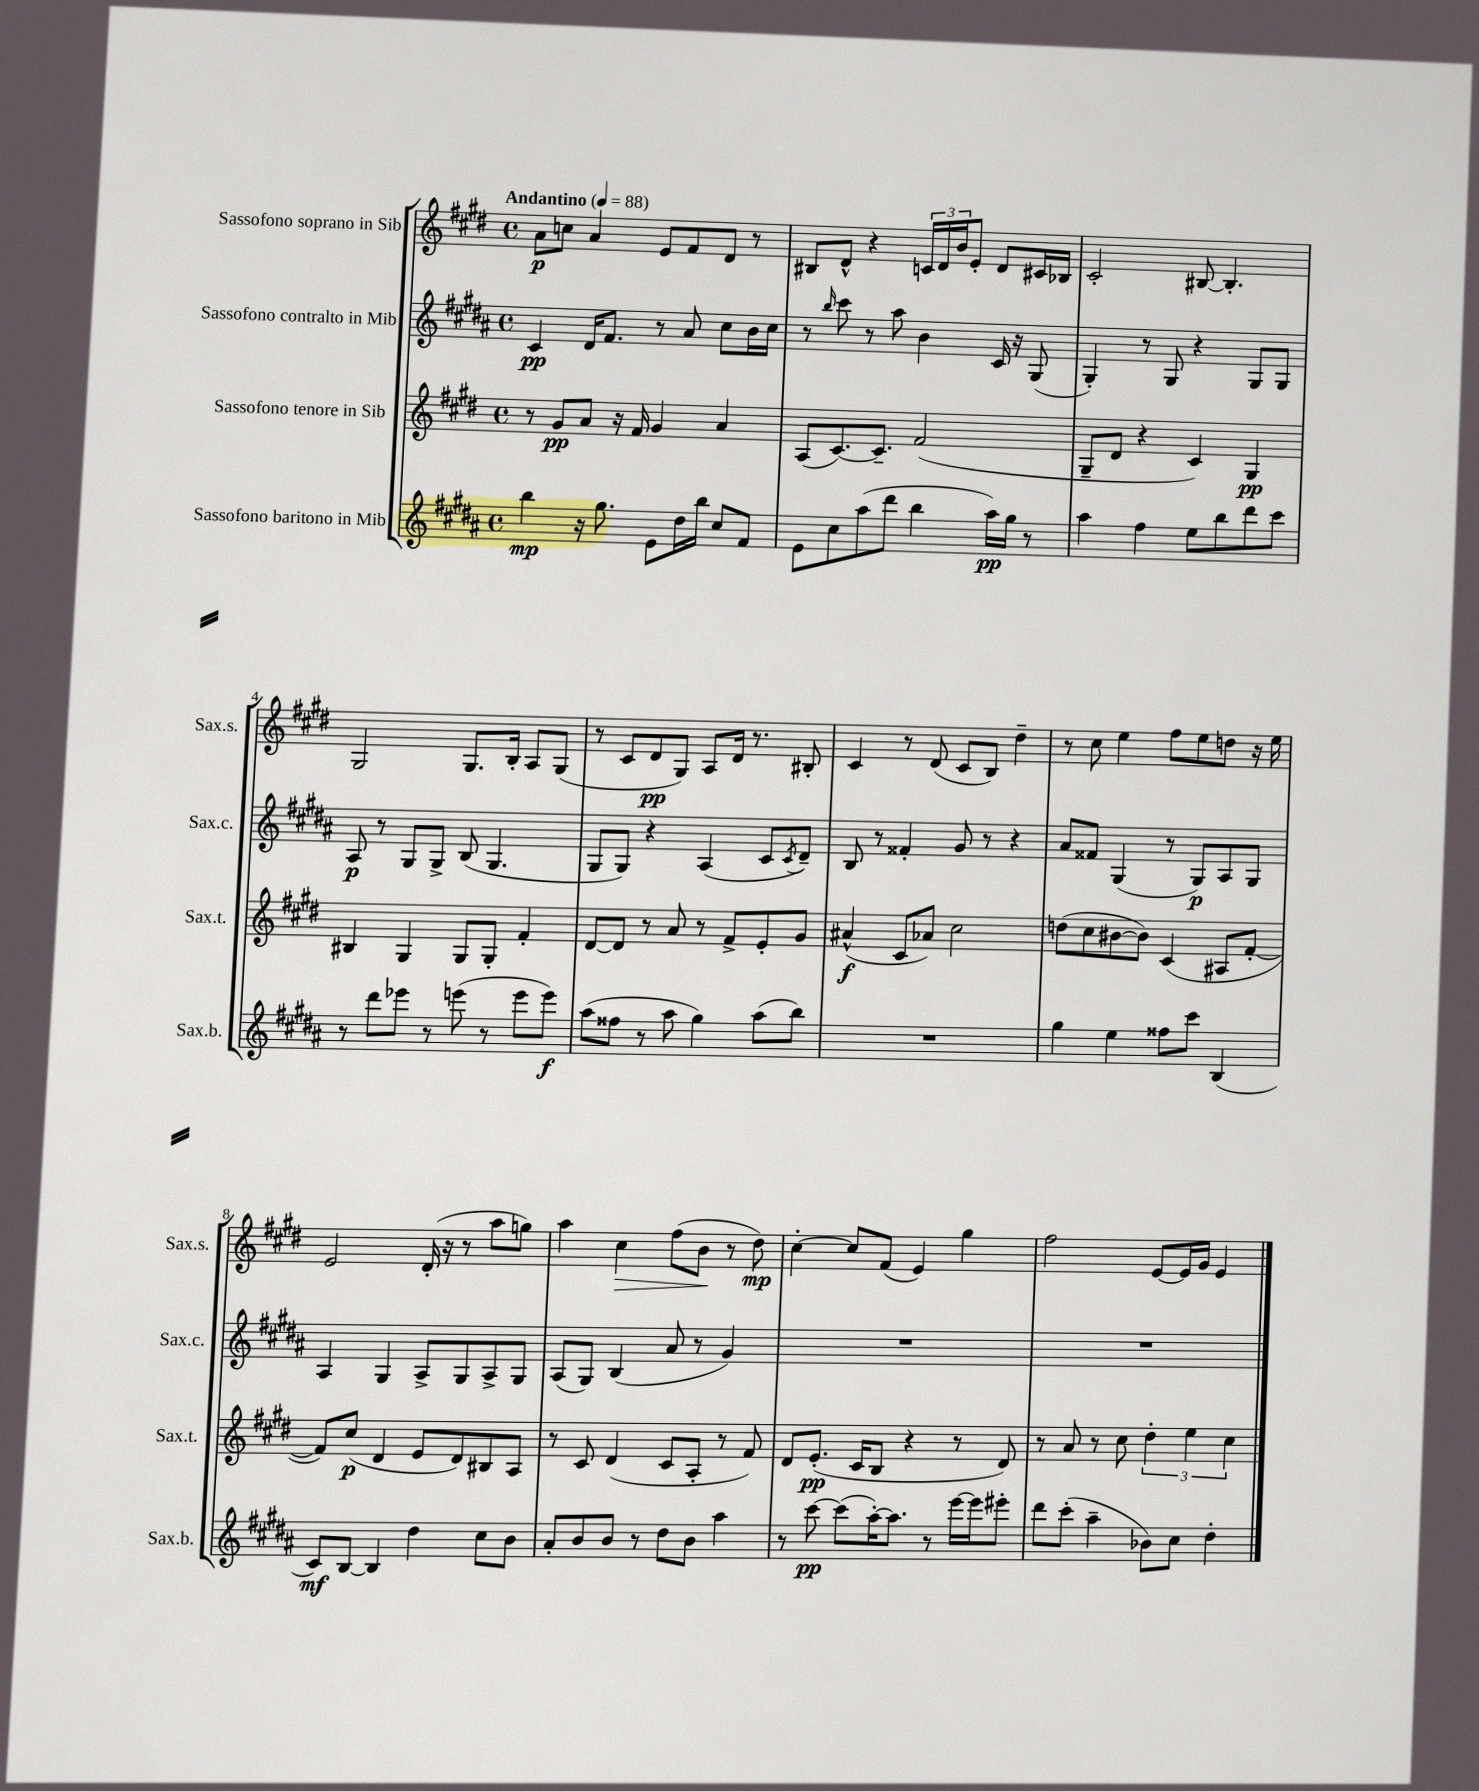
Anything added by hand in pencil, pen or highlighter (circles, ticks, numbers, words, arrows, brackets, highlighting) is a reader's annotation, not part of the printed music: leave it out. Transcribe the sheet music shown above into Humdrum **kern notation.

**kern	**dynam	**kern	**dynam	**kern	**dynam	**kern	**dynam
*part4	*part4	*part3	*part3	*part2	*part2	*part1	*part1
*staff4	*staff4	*staff3	*staff3	*staff2	*staff2	*staff1	*staff1
*I"Sassofono baritono in Mib	*	*I"Sassofono tenore in Sib	*	*I"Sassofono contralto in Mib	*	*I"Sassofono soprano in Sib	*
*I'Sax.b.	*	*I'Sax.t.	*	*I'Sax.c.	*	*I'Sax.s.	*
*clefG2	*	*clefG2	*	*clefG2	*	*clefG2	*
*k[f#c#g#d#a#]	*	*k[f#c#g#d#]	*	*k[f#c#g#d#a#]	*	*k[f#c#g#d#]	*
*M4/4	*	*M4/4	*	*M4/4	*	*M4/4	*
*met(c)	*	*met(c)	*	*met(c)	*	*met(c)	*
*MM88	*	*MM88	*	*MM88	*	*MM88	*
=1	=1	=1	=1	=1	=1	=1	=1
!	!	!	!	!	!	!LO:TX:a:B:t=Andantino	!
4bb\	mp	8r	.	4c#/	pp	8a\L	p
.	.	8g#/L	pp	.	.	8ccn\J	.
16r	.	8a/J	.	16d#/KL	.	4a/	.
8.gg#\	.	.	.	8.f#/J	.	.	.
.	.	16r	.	.	.	.	.
.	.	16f#/	.	.	.	.	.
8e\L	.	4g#/	.	8r	.	8e/L	.
16dd#\L	.	.	.	8a#/	.	8f#/	.
16bb\JJ	.	.	.	.	.	.	.
8cc#/L	.	4a/	.	8cc#\L	.	8d#/J	.
8f#/J	.	.	.	16b\L	.	8r	.
.	.	.	.	16cc#\JJ	.	.	.
=2	=2	=2	=2	=2	=2	=2	=2
8e\L	.	(8A/L	.	8r	.	8B#X/L	.
.	.	.	.	16qqbb/	.	.	.
8cc#\	.	[8.c#/)	.	8ccc#\	.	8d#^^/J	.
(8aa#\	.	.	.	8r	.	4r	.
.	.	8.c#~/J]	.	.	.	.	.
8ddd#\J	.	.	.	8aa#\	.	.	.
4bb\	.	(2f#/	.	4b\	.	24cn/LL	.
.	.	.	.	.	.	24d#/	.
.	.	.	.	.	.	24b/J	.
.	.	.	.	.	.	8e'/J	.
16aa#\LL)	pp	.	.	16c#/	.	8d#/L	.
16gg#\JJ	.	.	.	16r	.	.	.
8r	.	.	.	(8G#/	.	16c#X/L	.
.	.	.	.	.	.	16B-X/JJ	.
=3	=3	=3	=3	=3	=3	=3	=3
4aa#\	.	8G#~/L	.	4G#'/)	.	2c#'/	.
.	.	8d#/J	.	.	.	.	.
4ff#\	.	4r	.	8r	.	.	.
.	.	.	.	8G#/	.	.	.
8ee\L	.	4c#/)	.	4r	.	[8B#X/	.
8bb\	.	.	.	.	.	4.B#'/]	.
8ddd#\	.	4G#/	pp	8G#/L	.	.	.
8ccc#\J	.	.	.	8G#/J	.	.	.
!!LO:LB:g=z
=4	=4	=4	=4	=4	=4	=4	=4
8r	.	4B#X/	.	8A#/	p	2G#/	.
8ddd#\L	.	.	.	8r	.	.	.
8eee-X\J	.	4G#/	.	8G#/L	.	.	.
8r	.	.	.	8G#^/J	.	.	.
(8eeen\	.	8G#/L	.	(8B/	.	8.G#/L	.
8r	.	8G#'/J	.	4.G#/	.	.	.
.	.	.	.	.	.	16B'/Jk	.
8eee\L	.	4f#'/	.	.	.	8A/L	.
8eee\J)	f	.	.	.	.	(8G#/J	.
=5	=5	=5	=5	=5	=5	=5	=5
(8aa#\L	.	[8d#/L	.	8G#/L	.	8r	.
8ff##X\J	.	8d#/J]	.	8G#/J)	.	8c#/L	.
8r	.	8r	.	4r	.	8d#/	pp
8aa#\	.	8a/	.	.	.	8G#/J)	.
4gg#\)	.	8r	.	(4A#/	.	8A/L	.
.	.	8f#^/L	.	.	.	16d#/Jk	.
.	.	.	.	.	.	8.r	.
(8aa#\L	.	8e'/	.	8c#/L	.	.	.
.	.	.	.	8qc#/	.	.	.
8bb\J)	.	8g#/J	.	8d#~/J)	.	8B#X'/	.
=6	=6	=6	=6	=6	=6	=6	=6
1r	.	(4a#X^^/	f	8B/	.	4c#/	.
.	.	.	.	8r	.	.	.
.	.	8c#/L	.	4f##X'/	.	8r	.
.	.	8a-X/J)	.	.	.	(8d#/	.
.	.	2cc#\	.	8g#/	.	8c#/L	.
.	.	.	.	8r	.	8B/J)	.
.	.	.	.	4r	.	4dd#~\	.
=7	=7	=7	=7	=7	=7	=7	=7
4gg#\	.	(8ddn\L	.	8a#/L	.	8r	.
.	.	8cc#\	.	8f##X/J	.	8cc#\	.
4ee\	.	[8b#X\	.	(4G#/	.	4ee\	.
.	.	8b#\J])	.	.	.	.	.
8ff##X\L	.	(4c#/	.	8r	.	8ff#\L	.
8ccc#\J	.	.	.	8G#/L)	p	8ee\	.
(4B/	.	8A#X/L	.	8A#/	.	8ddn\J	.
.	.	[8f#'/J	.	8G#/J	.	16r	.
.	.	.	.	.	.	16ee\	.
!!LO:LB:g=z
=8	=8	=8	=8	=8	=8	=8	=8
8c#/L)	mf	8f#/L])	.	4A#/	.	2e/	.
[8B/J	.	(8cc#/J	p	.	.	.	.
4B/]	.	4d#/	.	4G#/	.	.	.
4dd#\	.	8e/L	.	8A#^/L	.	(16d#'/	.
.	.	.	.	.	.	16r	.
.	.	8d#/)	.	8G#/	.	8r	.
8cc#\L	.	8B#X/	.	8A#^/	.	8aa\L	.
8b\J	.	8A/J	.	8G#/J	.	8ggn\J)	.
=9	=9	=9	=9	=9	=9	=9	=9
8a#'/L	.	8r	.	(8A#/L	.	4aa\	.
8b/	.	8c#/	.	8G#/J)	.	.	.
!	!	!	!	!	!	!	!LO:HP:b
8b/J	.	(4d#/	.	(4B/	.	4cc#\	>
8r	.	.	.	.	.	.	.
8dd#\L	.	8c#/L	.	8a#/	.	(8ff#\L	.
8b\J	.	8A'/J	.	8r	.	8b\J	.
4aa#\	.	8r	.	4g#/)	.	8r	]
.	.	8f#/)	.	.	.	8dd#\)	mp
=10	=10	=10	=10	=10	=10	=10	=10
8r	.	8d#/L	.	1r	.	[4cc#'\	.
[8ccc#\	pp	(8.e'/J	pp	.	.	.	.
(8ccc#\L]	.	.	.	.	.	8cc#/L]	.
.	.	16c#/KL	.	.	.	.	.
[16aa#'\K)	.	8B/J	.	.	.	(8f#/J	.
8.aa#\J]	.	.	.	.	.	.	.
.	.	4r	.	.	.	4e/)	.
8r	.	.	.	.	.	.	.
[16eee\LL	.	8r	.	.	.	4gg#\	.
16eee\J]	.	.	.	.	.	.	.
8eee#X'\J	.	8d#/)	.	.	.	.	.
=11	=11	=11	=11	=11	=11	=11	=11
8ddd#\L	.	8r	.	1r	.	2ff#\	.
(8ccc#'\J	.	8a/	.	.	.	.	.
4aa#~\	.	8r	.	.	.	.	.
.	.	8cc#\	.	.	.	.	.
8b-X\L)	.	6dd#'\	.	.	.	[8e/L	.
8cc#\J	.	.	.	.	.	16e/L]	.
.	.	6ee\	.	.	.	.	.
.	.	.	.	.	.	16g#/JJ	.
4dd#'\	.	.	.	.	.	4e/	.
.	.	6cc#\	.	.	.	.	.
==	==	==	==	==	==	==	==
*-	*-	*-	*-	*-	*-	*-	*-
